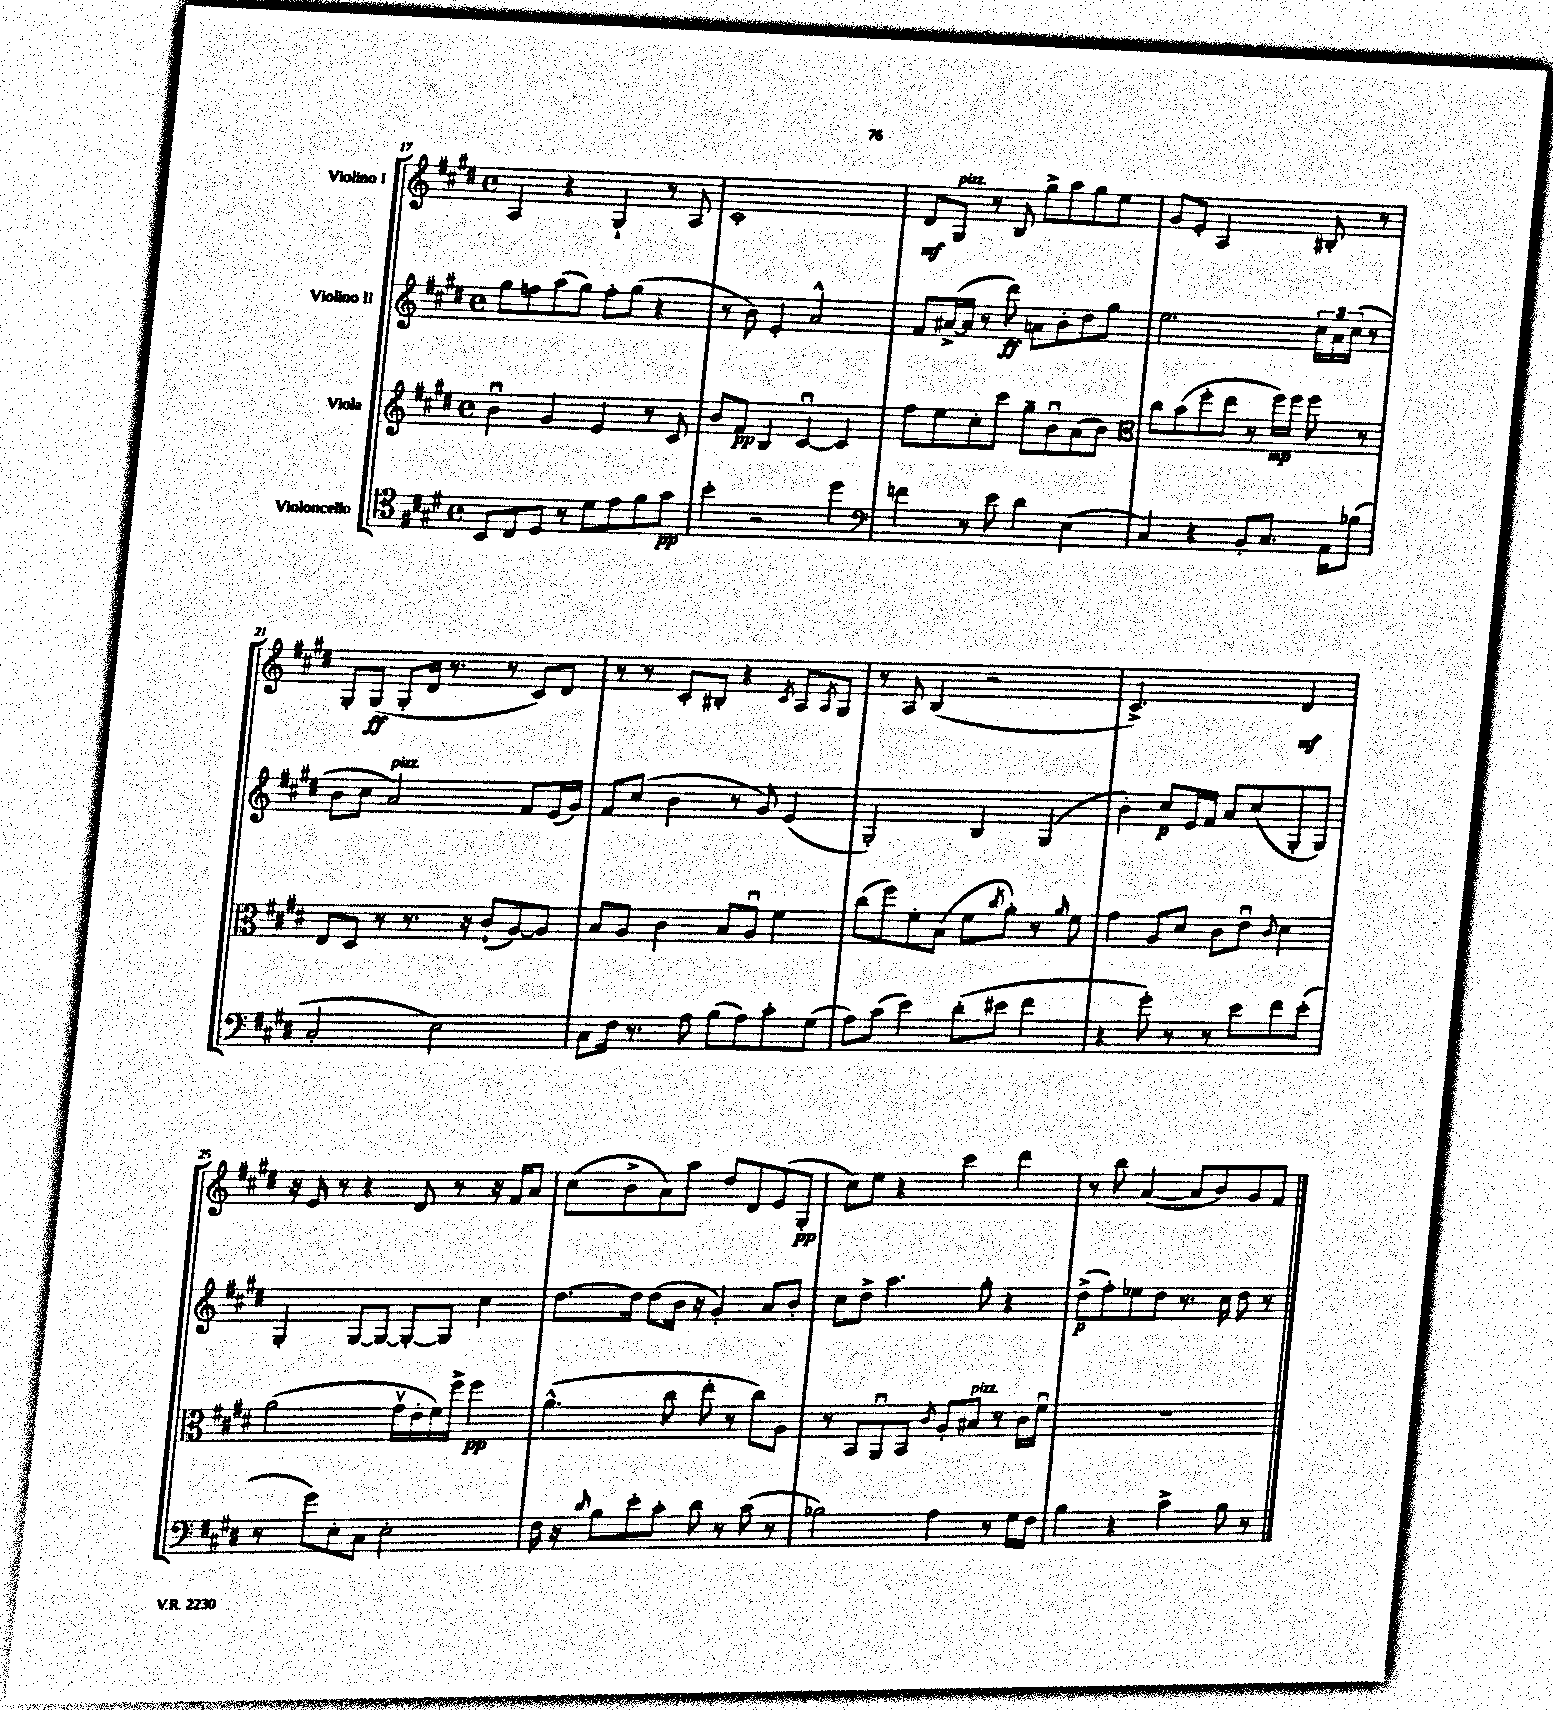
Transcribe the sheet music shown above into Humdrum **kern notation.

**kern	**dynam	**kern	**dynam	**kern	**dynam	**kern	**dynam
*part4	*part4	*part3	*part3	*part2	*part2	*part1	*part1
*staff4	*staff4	*staff3	*staff3	*staff2	*staff2	*staff1	*staff1
*I"Violoncello	*	*I"Viola	*	*I"Violino II	*	*I"Violino I	*
*clefC4	*	*clefG2	*	*clefG2	*	*clefG2	*
*k[f#c#g#d#]	*	*k[f#c#g#d#]	*	*k[f#c#g#d#]	*	*k[f#c#g#d#]	*
*M4/4	*	*M4/4	*	*M4/4	*	*M4/4	*
*met(c)	*	*met(c)	*	*met(c)	*	*met(c)	*
=17	=17	=17	=17	=17	=17	=17	=17
8BB/L	.	4bu\	.	8gg#\L	.	4A/	.
8C#/	.	.	.	8ffn\	.	.	.
8D#/J	.	4g#/	.	(8aa\	.	4r	.
8r	.	.	.	8gg#\J)	.	.	.
8d#\L	.	4e/	.	8ff'\L	.	4G#`/	.
8e\	.	.	.	(8gg#\J	.	.	.
8f#\	.	8r	.	4r	.	8r	.
8g#\J	pp	8c#/	.	.	.	8A/	.
=18	=18	=18	=18	=18	=18	=18	=18
4b'\	.	8b/L	.	8r	.	1c#'	.
.	.	8f#/J	pp	8b\)	.	.	.
2r	.	4B/	.	4e'/	.	.	.
.	.	[4c#u/	.	2a^^/	.	.	.
4dd#\	.	4c#/]	.	.	.	.	.
=19	=19	=19	=19	=19	=19	=19	=19
*clefF4	*	*	*	*	*	*	*
4fn\	.	8ff#\L	.	8f#/L	.	8d#/L	mf
!	!	!	!	!	!	!LO:TX:a:i:t=pizz.	!
.	.	8ee\	.	([16a#X^/L	.	8G#/J	.
.	.	.	.	16a#/JJ]	.	.	.
8r	.	8cc#'\	.	8r	.	8r	.
8e\	.	8ccc#\J	.	8ddd#\)	ff	8B/	.
4d#\	.	8gg#~\L	.	8an\L	.	8gg#^\L	.
.	.	8bu\	.	8b'\	.	8aa\	.
(4E\	.	(8a\	.	8dd#\	.	8gg#\	.
.	.	8b\J)	.	8gg#\J	.	8ee\J	.
=20	=20	=20	=20	=20	=20	=20	=20
*	*	*clefC3	*	*	*	*	*
4C#/)	.	8cc#\L	.	2.ee\	.	8g#/L	.
.	.	(8b\	.	.	.	8e'/J	.
4r	.	8ff#'\	.	.	.	2A/	.
.	.	8ee\J	.	.	.	.	.
8BB'/L	.	8r	.	.	.	.	.
8.C#/J	.	16ff#\LL)	mp	.	.	.	.
.	.	16ff#\JJ	.	.	.	.	.
.	.	8ff#\	.	24cc#\LL	.	8B#X'/	.
.	.	.	.	24a\	.	.	.
16AA\KL	.	.	.	.	.	.	.
.	.	.	.	(24cc#\JJ	.	.	.
(8B-X\J	.	8r	.	8r	.	8r	.
!!LO:LB:g=z
=21	=21	=21	=21	=21	=21	=21	=21
2C#'/	.	8E/L	.	8b\L	.	8G#'/L	.
.	.	8D#/J	.	8cc#\J	.	(8G#/J	ff
!	!	!	!	!LO:TX:a:i:t=pizz.	!	!	!
.	.	8r	.	2a/)	.	8G#'/L	.
.	.	8.r	.	.	.	16d#/Jk	.
.	.	.	.	.	.	8.r	.
2E\)	.	.	.	.	.	.	.
.	.	16r	.	.	.	.	.
.	.	(8c#`/L	.	.	.	8r	.
.	.	[8A/)	.	8f#/L	.	8c#/L)	.
.	.	8A/J]	.	(16e/L	.	8d#/J	.
.	.	.	.	16g#/JJ)	.	.	.
=22	=22	=22	=22	=22	=22	=22	=22
8C#\L	.	8B/L	.	8f#/L	.	8r	.
16F#\Jk	.	8A/J	.	(8cc#/J	.	8r	.
8.r	.	.	.	.	.	.	.
.	.	4c#\	.	4b\	.	8c#'/L	.
8A\	.	.	.	.	.	8B#X'/J	.
(8B\L	.	8B/L	.	8r	.	4r	.
8A\)	.	8Au/J	.	8g#/)	.	.	.
.	.	.	.	.	.	8qc#/	.
8c#'\	.	4f#\	.	(4e/	.	8A/L	.
.	.	.	.	.	.	8qA/	.
(8G#\J	.	.	.	.	.	8G#/J	.
=23	=23	=23	=23	=23	=23	=23	=23
8A\L)	.	(8cc#\L	.	2G#'/)	.	8r	.
(8c#\J	.	8ff#\)	.	.	.	8A/	.
4e\)	.	8f#'\	.	.	.	(4B/	.
.	.	(8B\J	.	.	.	.	.
(8d#'\L	.	8f#\L	.	4B/	.	2r	.
.	.	8qcc#/	.	.	.	.	.
8e#X\J	.	8a'\J)	.	.	.	.	.
4f#\	.	8r	.	(4G#/	.	.	.
.	.	16qqa/	.	.	.	.	.
.	.	8f#\	.	.	.	.	.
=24	=24	=24	=24	=24	=24	=24	=24
4r	.	4g#\	.	4b'\)	.	2.c#^/)	.
8g#'\)	.	8A/L	.	8cc#/L	p	.	.
8r	.	8d#/J	.	16e/L	.	.	.
.	.	.	.	16f#/JJ	.	.	.
8r	.	8c#\L	.	8a/L	.	.	.
8e\L	.	8eu\J	.	(8cc#/	.	.	.
.	.	8qqc#/	.	.	.	.	.
8f#\	.	4d#\	.	8G#'/	.	4d#/	mf
(8e'\J	.	.	.	8G#/J)	.	.	.
!!LO:LB:g=z
=25	=25	=25	=25	=25	=25	=25	=25
8r	.	(2a\	.	4G#'/	.	16r	.
.	.	.	.	.	.	16e/	.
8g#\L)	.	.	.	.	.	8r	.
8E'\	.	.	.	[8G#/L	.	4r	.
8C#\J	.	.	.	8G#/J_	.	.	.
2E'\	.	16g#v\LL	.	8G#'/L_	.	8d#/	.
.	.	16e'\	.	.	.	.	.
.	.	16f#\)	.	8G#/J]	.	8r	.
.	.	16ff#^\JJ	.	.	.	.	.
.	.	4ff#\	pp	4cc#\	.	16r	.
.	.	.	.	.	.	16f#/KL	.
.	.	.	.	.	.	8a/J	.
=26	=26	=26	=26	=26	=26	=26	=26
16F#\	.	(4.a^^\	.	[8.dd#\L	.	(8cc#\L	.
16r	.	.	.	.	.	.	.
16qqd#/	.	.	.	.	.	.	.
8B\L	.	.	.	.	.	8b^\	.
.	.	.	.	16dd#\Jk]	.	.	.
8e'\	.	.	.	(8dd#\L	.	8a\)	.
8c#'\J	.	8cc#\	.	16b\Jk	.	8aa\J	.
.	.	.	.	16r	.	.	.
8d#\	.	8ee'\	.	4g#'/)	.	8dd#/L	.
8r	.	8r	.	.	.	8d#/	.
(8c#\	.	8cc#\L)	.	8a/L	.	(8e/	.
8r	.	8A\J	.	8b'/J	.	8G#'/J	pp
=27	=27	=27	=27	=27	=27	=27	=27
2B-X\)	.	8r	.	8cc#\L	.	8cc#\L)	.
.	.	8BB/L	.	8dd#^\J	.	8ee\J	.
.	.	8AAu/	.	4.aa\	.	4r	.
.	.	8BB/J	.	.	.	.	.
.	.	8qc#/	.	.	.	.	.
4A\	.	8A'/L	.	.	.	4ccc#\	.
!	!	!LO:TX:a:i:t=pizz.	!	!	!	!	!
.	.	8B#X/J	.	8gg#'\	.	.	.
8r	.	8r	.	4r	.	4ddd#\	.
16G#\LL	.	16c#\LL	.	.	.	.	.
16F#\JJ	.	16f#u\JJ	.	.	.	.	.
=28	=28	=28	=28	=28	=28	=28	=28
4B\	.	1r	.	(8dd#^\L	p	8r	.
.	.	.	.	8ff#'\)	.	8bb\	.
4r	.	.	.	8ee-X\	.	([4a/	.
.	.	.	.	8dd#\J	.	.	.
4c#^\	.	.	.	8.r	.	8a/L]	.
.	.	.	.	.	.	8b/)	.
.	.	.	.	16cc#\	.	.	.
8B\	.	.	.	8dd#\	.	8g#/	.
8r	.	.	.	8r	.	8f#/J	.
==	==	==	==	==	==	==	==
*-	*-	*-	*-	*-	*-	*-	*-
